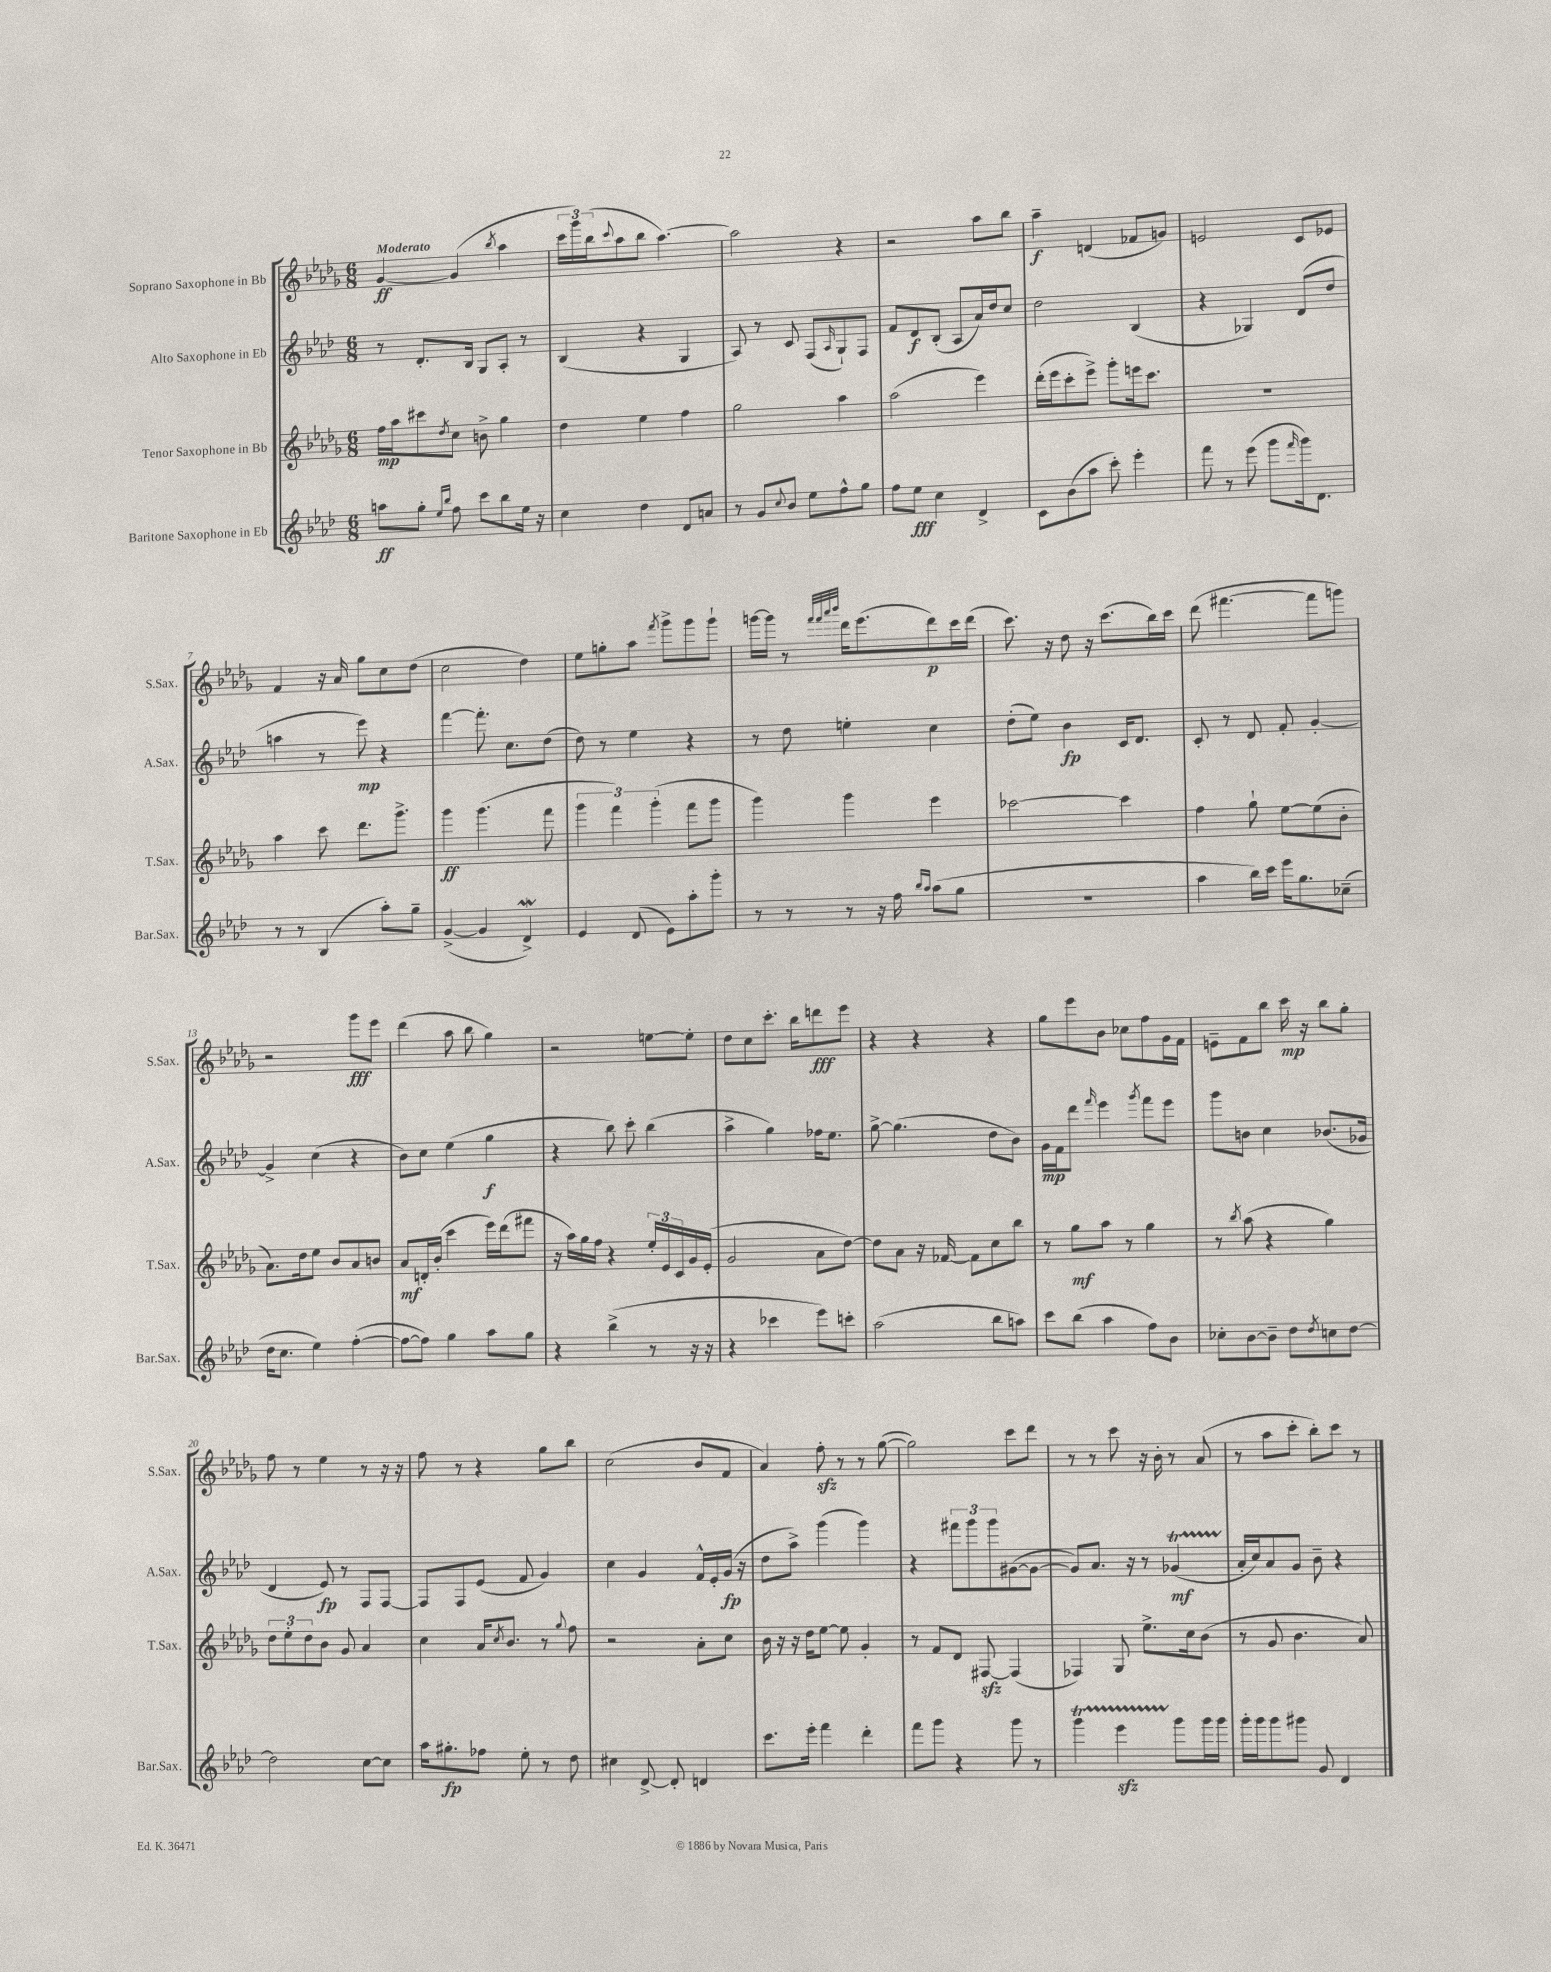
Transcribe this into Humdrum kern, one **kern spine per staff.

**kern	**kern	**kern	**kern
*staff4	*staff3	*staff2	*staff1
*clefG2	*clefG2	*clefG2	*clefG2
*k[b-e-a-d-]	*k[b-e-a-d-g-]	*k[b-e-a-d-]	*k[b-e-a-d-g-]
*M6/8	*M6/8	*M6/8	*M6/8
8aa	16ff	8r	[4g-
.	16aa-	.	.
8gg'	8ccc#	8.d-'	.
16qqee-	.	.	.
16qqbb-	8qdd-	.	.
8ff	8cc	.	(4g-]
.	.	16B-	.
8ccc	8b^	8G	.
.	.	.	8qbb-
8bb-	4gg-	8A-'	4aa-
16ee-	.	8r	.
16r	.	.	.
=	=	=	=
4cc	4dd-	(4B-	24ccc
.	.	.	24ggg-)
.	.	.	(24bb-
.	.	.	8qqccc
.	.	.	8aa-
4dd-	4ee-	4r	8bb-
.	.	.	[4.aa-)
8d-	4ff	4G	.
8a	.	.	.
=	=	=	=
8r	2gg-	8A-)	2aa-]
8g	.	8r	.
8qqcc	.	.	.
8b-	.	8c	.
8ee-	.	(8F	.
.	.	16qqA-	.
8ff^^	4aa-	8G`)	4r
8gg	.	8F	.
=	=	=	=
8ff	(2aa-	8f	2r
8ee-	.	8d-	.
4cc	.	(8B-'	.
.	.	8A-	.
4d-^	4eee-)	16a-)	8aa-
.	.	16dd-	.
.	.	8cc	8bb-
=	=	=	=
8c	(16ddd-'	2dd-	4aa-~
.	16eee-	.	.
(8b-	8ccc'	.	.
8aa-	8eee-^)	.	(4d
8ccc')	8ggg-'	.	.
4eee-'	16eee	(4B-	8f-
.	8.ccc	.	.
.	.	.	8g)
=	=	=	=
8fff	2.r	4r	2e
8r	.	.	.
(8eee-	.	4G-)	.
8ggg	.	.	.
16qqfff	.	.	.
16ggg)	.	(8d-	8c
8.d-	.	.	.
.	.	8dd-	8e-
=	=	=	=
8r	4aa-	4aa	4f
8r	.	.	.
(4B-	8ccc	8r	16r
.	.	.	16a-
.	8.ddd-	8eee-)	8gg-
8aa-')	.	4r	8cc
.	8.ggg-^	.	.
8gg~	.	.	(8dd-
=	=	=	=
([4g^	4ggg-	[4fff	2cc
4g]	(4.ggg-	8.fff']	.
.	.	8.cc	.
4d-^)	.	.	4dd-)
.	8fff	(8dd-	.
=	=	=	=
4e-	6ggg-	8dd-)	8ee-
.	.	8r	8gg'
.	6fff)	.	.
(8d-	.	4ee-	8aa-
.	(6ggg-'	.	.
.	.	.	8qfff
8e-)	.	.	8ggg-^
8aa-'	8fff	4r	8ggg-
8ggg'	8ggg-	.	8ggg-`
=	=	=	=
8r	4ggg-)	8r	[16ggg
.	.	.	16ggg]
8r	.	8dd-	8r
.	.	.	32qqfff
.	.	.	32qqfff
.	.	.	32qqaaa-
.	.	.	32qqbbb-
8r	4ggg-	4ee'	16ddd-
.	.	.	(8.eee-
16r	.	.	.
16ff	.	.	.
16qqbb-	.	.	.
16qqaa-	.	.	.
(8aa-	4eee-	4cc	8ddd-)
8gg	.	.	16ccc
.	.	.	(16ddd-
=	=	=	=
2.r	[2ccc-	(8dd-'	8.ccc)
.	.	8ee-)	.
.	.	.	16r
.	.	4b-	8dd-
.	.	.	16r
.	.	.	(8.ccc
.	4ccc-]	16c	.
.	.	8.d-	.
.	.	.	16bb-)
.	.	.	16ccc
=	=	=	=
4aa-	4ff	8c'	(8ddd-
.	.	8r	[4.fff#
16bb-)	8gg-`	8d-	.
16ccc	.	.	.
16eee-	[8ee-	8f'	.
8.gg	.	.	.
.	(8ee-]	[4g'	8fff#]
(8cc-~	8b-'	.	8ggg)
=	=	=	=
16dd-	8.a-)	4g^]	2r
8.cc	.	.	.
.	16dd-	.	.
4ee-)	8ee-	(4cc	.
.	8b-	.	.
([4ff'	8a-	4r	8ggg-
.	8b	.	8eee-
=	=	=	=
8ff_	8a-	8b-)	(4ddd-
8ff])	16d'	8cc	.
.	(16b-'	.	.
4gg	4ccc	(4ee-	8aa-
.	.	.	8bb-
8aa-	16eee-)	4gg	4gg-)
.	(16ddd-	.	.
8gg	8fff#	.	.
=	=	=	=
4r	16r	4r	2r
.	16aa-)	.	.
.	16gg-	.	.
.	16ff	.	.
(4bb-^	4r	8bb-)	.
.	.	8ccc'	.
8r	24ee-'	(4bb-	[8ee
.	24e-	.	.
.	24c	.	.
16r	16g-	.	8ee']
16r	(16e-'	.	.
=	=	=	=
4r	2g-	4aa-^	8dd-
.	.	.	8cc
4ccc-	.	4gg)	8.ccc'
.	.	.	16bb-
8eee-)	8a-	16ff-	8ddd
.	.	8.ee-	.
8ccc'	[8dd-)	.	8eee-
=	=	=	=
(2aa-	8dd-]	[8gg^	4r
.	8a-	(4.gg]	.
.	16r	.	4r
.	[16f-	.	.
.	8f-]	.	.
8bb-	8cc	8dd-	4r
8aa)	8bb-	8b-)	.
=	=	=	=
8ccc	8r	16g	8gg-
.	.	16f	.
(8bb-	8gg-	8ddd-	8eee-
.	.	16qqfff	.
4aa-	8aa-	4eee-	8b-
.	8r	.	8cc-
.	.	8qggg	.
8ff)	4gg-	8fff	8ff
8b-	.	8eee-	16g-
.	.	.	16f
=	=	=	=
8cc-'	8r	8ggg	8e~
.	8qbb-	.	.
[8b-	(8aa-	8b	8f
8b-~]	4r	4cc	8bb-
8dd-	.	.	16ccc
.	.	.	16r
8qdd-	.	.	.
8cc	4gg-)	(8.b-	8bb-
[8dd-	.	.	8gg-'
.	.	16g-	.
=	=	=	=
2dd-]	12dd-	4d-	8ff
.	12ee-'	.	.
.	.	.	8r
.	12dd-	.	.
.	8b-	8e-)	4ee-
.	8g-	8r	.
[8cc	4a-	8F	8r
8cc]	.	[8F	16r
.	.	.	16r
=	=	=	=
16aa-	4cc	8F]	8ff
8.gg#'	.	.	.
.	.	8F	8r
8ff-	16a-	(8e-	4r
.	8qcc	.	.
.	8.b-	.	.
8ee-'	.	8f	.
8r	8r	4g)	8gg-
.	8qqgg-	.	.
8dd-	8ff	.	8bb-
=	=	=	=
4cc#	2r	4cc	(2cc
[8d-^	.	4g	.
8d-']	.	.	.
4d	8a-'	16f^^	8b-
.	.	16e-'	.
.	8cc	(16g	8f
.	.	16r	.
=	=	=	=
8.ccc	16b-	8dd-	4a-)
.	16r	.	.
.	16r	8aa-^)	.
16eee-'	16dd-	.	.
4fff	[8ee-	(4ggg	8ff'
.	8ee-]	.	8r
4ddd-'	4g-'	4ggg)	8r
.	.	.	([8gg-
=	=	=	=
8fff	8r	4r	2gg-])
8ggg	8f	.	.
4r	8d-	12fff#	.
.	.	12ggg	.
.	[8F#	.	.
.	.	12ggg	.
8ggg	(4F#]	([8g#	8ccc
8r	.	8g#_	8ddd-
=	=	=	=
4ggg	4F-)	8g#])	8r
.	.	8.a-	8r
4eee-	8G-	.	8ccc
.	.	16r	.
.	8.ee-^	8r	16r
.	.	.	16b-'
8ggg	.	(4g-	8r
.	16cc	.	.
16ggg	(8b-	.	(8a-
16ggg	.	.	.
=	=	=	=
16ggg'	8r	16a-'	8r
16ggg	.	16cc)	.
8ggg	8g-	8a-	8aa-
8ggg#	4.b-	8g	8ccc'
8g	.	8b-~	8bb-')
4d-	.	4r	8ccc
.	8a-)	.	8r
==	==	==	==
*-	*-	*-	*-
